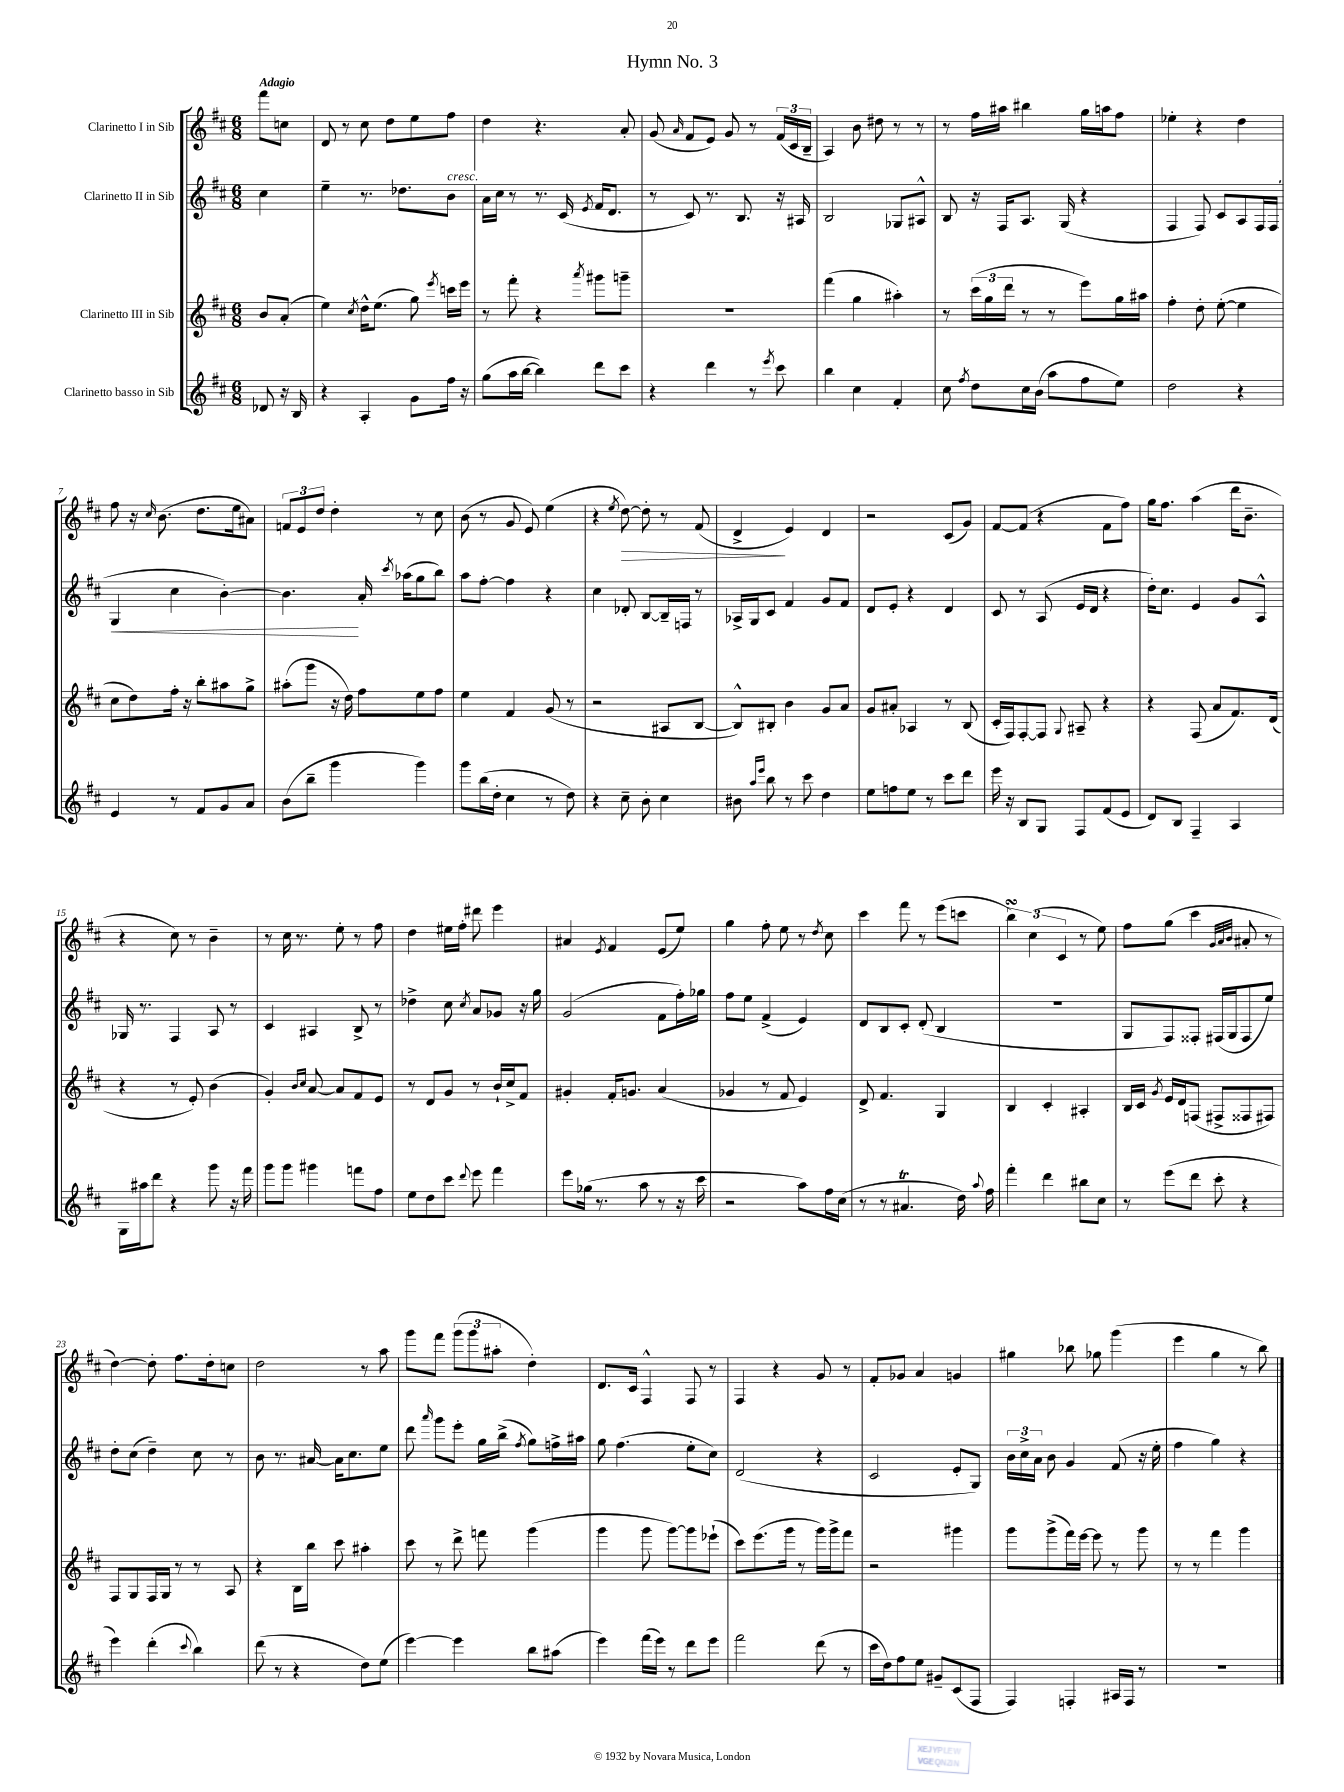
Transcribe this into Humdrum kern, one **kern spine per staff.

**kern	**kern	**kern	**dynam	**kern	**dynam
*part4	*part3	*part2	*part2	*part1	*part1
*staff4	*staff3	*staff2	*staff2	*staff1	*staff1
*I"Clarinetto basso in Sib	*I"Clarinetto III in Sib	*I"Clarinetto II in Sib	*	*I"Clarinetto I in Sib	*
*clefG2	*clefG2	*clefG2	*	*clefG2	*
*k[f#c#]	*k[f#c#]	*k[f#c#]	*	*k[f#c#]	*
*M6/8	*M6/8	*M6/8	*	*M6/8	*
=	=	=	=	=	=
!	!	!	!	!LO:TX:a:B:t=Adagio	!
8d-X/	8b/L	4cc#\	.	8fff#\L	.
16r	(8a'/J	.	.	8ccn\J	.
16B/	.	.	.	.	.
=1	=1	=1	=1	=1	=1
4r	4ee\)	4ee~\	.	8d/	.
.	.	.	.	8r	.
.	8qcc#/	.	.	.	.
4A'/	16dd^^\KL	8.r	.	8cc#\	.
.	(8.ee\J	.	.	.	.
.	.	.	.	8dd\L	.
.	.	8.dd-X\L	.	.	.
8g\L	8gg\)	.	.	8ee\	.
.	8qeee/	.	.	.	.
!	!	!LO:TX:a:i:t=cresc.	!	!	!
16ff#\Jk	16cccn\LL	8b\J	.	8ff#\J	.
16r	16eee\JJ	.	.	.	.
=2	=2	=2	=2	=2	=2
(8gg\L	8r	16a\LL	.	4dd\	.
.	.	16cc#\JJ	.	.	.
16aa\L	8fff#'\	8r	.	.	.
[16bb\JJ	.	.	.	.	.
4bb\])	4r	8.r	.	4.r	.
.	.	(16c#/	.	.	.
.	8qaaa/	8qe/	.	.	.
8ddd\L	8ggg#X\L	16f#/KL	.	.	.
.	.	8.d/J	.	.	.
8ccc#\J	8gggn~\J	.	.	8a'/	.
=3	=3	=3	=3	=3	=3
4r	2.r	8r	.	(8g/	.
.	.	.	.	16qqa/	.
.	.	8c#/)	.	8f#/L	.
4ddd\	.	8.r	.	8e/J)	.
.	.	.	.	8g/	.
.	.	8.B/	.	.	.
8r	.	.	.	8r	.
8qeee/	.	.	.	.	.
8ccc#\	.	16r	.	(24f#/LL	.
.	.	.	.	24c#/	.
.	.	16A#X/	.	.	.
.	.	.	.	24B~/JJ	.
=4	=4	=4	=4	=4	=4
4bb\	(4fff#\	2B/	.	4A/)	.
4cc#\	4gg\	.	.	8b\	.
.	.	.	.	8dd#X\	.
4f#'/	4aa#X'\)	8G-X/L	.	8r	.
.	.	8A#X^^/J	.	8r	.
=5	=5	=5	=5	=5	=5
8cc#\	8r	8B/	.	8r	.
8qff#/	.	.	.	.	.
8dd\L	(24ccc#\LL	16r	.	16ff#\LL	.
.	24gg\	.	.	.	.
.	.	16F#/KL	.	16aa#X\JJ	.
.	24ddd\JJ	.	.	.	.
16cc#\L	8r	8.A/J	.	4bb#X\	.
(16b\JJ	.	.	.	.	.
8aa\L	8r	.	.	.	.
.	.	(16G/	.	.	.
8ff#\	8eee\L)	4r	.	16gg\LL	.
.	.	.	.	16aan\J	.
8ee\J)	16gg\L	.	.	8ff#\J	.
.	16aa#X\JJ	.	.	.	.
=6	=6	=6	=6	=6	=6
2dd\	4ff#'\	4F#/	.	4ee-X'\	.
.	8dd'\	8F#/)	.	4r	.
.	([8ee'\	8c#/L	.	.	.
4r	4ee\]	8A/	.	4dd\	.
.	.	16F#/L	.	.	.
.	.	(16F#/JJ	.	.	.
!!LO:LB:g=z
=7	=7	=7	=7	=7	=7
!	!	!	!LO:HP:b	!	!
4e/	8cc#\L	4G/	<	8ff#\	.
.	8dd\)	.	.	16r	.
.	.	.	.	16qqcc#/	.
.	.	.	.	(8.b\	.
8r	16ff#'\Jk	4cc#\	.	.	.
.	16r	.	.	.	.
8f#/L	8bb'\L	.	.	8.dd\L	.
8g/	8aa#X\	[4b'\)	.	.	.
.	.	.	.	16ee\k	.
8a/J	8gg^\J	.	.	8a#X\J)	.
=8	=8	=8	=8	=8	=8
(8b\L	(8aa#X'\L	4.b\]	.	12fn/L	.
.	.	.	.	12e/	.
8bb~\J	8ggg\J	.	.	.	.
.	.	.	.	12dd/J	.
4ggg\	16r	.	.	4dd'\	.
.	16dd\)	.	.	.	.
.	8ff#\L	16a'/	[	.	.
.	.	8qccc#/	.	.	.
.	.	(16aa-X\KL	.	.	.
4ggg\)	8ee\	8gg\	.	8r	.
.	8ff#\J	8bb\J)	.	8cc#\	.
=9	=9	=9	=9	=9	=9
8ggg\L	4ee\	8aa\L	.	(8b\	.
(16bb\L	.	[8ff#'\J	.	8r	.
16dd'\JJ	.	.	.	.	.
4cc#\	4f#/	4ff#\]	.	8g/	.
.	.	.	.	8e/)	.
8r	(8g/	4r	.	(4ee\	.
8dd\)	8r	.	.	.	.
=10	=10	=10	=10	=10	=10
4r	2r	4cc#\	.	4r	.
.	.	.	.	8qee/	.
!	!	!	!	!	!LO:HP:b
8cc#~\	.	8d-X'/	.	[8dd\)	>
8b'\	.	[8B/L	.	8dd'\]	.
4cc#\	8A#X/L	16B~/L]	.	8r	.
.	.	16Fn/JJ	.	.	.
.	[8B/J	8r	.	(8f#/	.
=11	=11	=11	=11	=11	=11
8b#X\	8B^^/L])	16A-X^/LL	.	4d^/	.
.	.	16G/J	.	.	.
16qqaa/LL	.	.	.	.	.
16qqeee/JJ	.	.	.	.	.
8bb\	8B#X'/J	8c#/J	.	.	.
8r	4b\	4f#/	.	4e/)	]
8ccc#\	.	.	.	.	.
4dd\	8g/L	8g/L	.	4d/	.
.	8a/J	8f#/J	.	.	.
=12	=12	=12	=12	=12	=12
8ee\L	8g/L	8d/L	.	2r	.
8ffn\	8a#X'/J	8e'/J	.	.	.
8ee\J	4A-X/	4r	.	.	.
8r	.	.	.	.	.
8ccc#\L	8r	4d/	.	(8c#/L	.
8ddd\J	(8B/	.	.	8g/J)	.
=13	=13	=13	=13	=13	=13
16eee\	16c#'/LL	8c#/	.	[8f#/L	.
16r	16F#/J)	.	.	.	.
8B/L	[8F#'/	8r	.	(8f#/J]	.
8G/J	8F#/J]	(8A/	.	4r	.
.	8qqG/	.	.	.	.
8F#/L	8A#X~/	16e/LL	.	.	.
.	.	16d/JJ	.	.	.
(8f#/	4r	4r	.	8f#\L	.
8e/J	.	.	.	8ff#\J)	.
=14	=14	=14	=14	=14	=14
8d/L)	4r	16dd'\KL)	.	16gg\KL	.
.	.	8.cc#\J	.	8.ff#\J	.
8B/J	.	.	.	.	.
4F#~/	(8F#/	4e/	.	(4aa\	.
.	8a/L	.	.	.	.
4A/	8.f#/)	8g/L	.	16ddd\KL	.
.	.	.	.	8.b~\J	.
.	.	8A^^/J	.	.	.
.	(16d/Jk	.	.	.	.
!!LO:LB:g=z
=15	=15	=15	=15	=15	=15
16G\LL	4r	16G-X/	.	4r	.
16aa#X\J	.	8.r	.	.	.
8ddd\J	.	.	.	.	.
4r	8r	4F#/	.	8cc#\)	.
.	8e'/)	.	.	8r	.
8ggg\	(4b\	8A/	.	4b~\	.
16r	.	8r	.	.	.
16fff#\	.	.	.	.	.
=16	=16	=16	=16	=16	=16
8ggg\L	4g'/)	4c#/	.	8r	.
8ggg\J	.	.	.	16cc#\	.
.	.	.	.	8.r	.
.	16qqb/LL	.	.	.	.
.	16qqcc#/JJ	.	.	.	.
4ggg#X\	[8a/	4A#X/	.	.	.
.	8a/L]	.	.	8ee'\	.
8fffn\L	8f#/	8B^/	.	8r	.
8ff#\J	8e/J	8r	.	8ff#\	.
=17	=17	=17	=17	=17	=17
8ee\L	8r	4dd-X^\	.	4dd\	.
8dd\	8d/L	.	.	.	.
8ccc#\J	8g/J	8cc#\	.	16ee#X\LL	.
.	.	.	.	16ff#'\JJ	.
8qqddd/	.	8qcc#/	.	.	.
8eee\	8r	8a/L	.	8ddd#X\	.
4fff#\	16b`/LL	8g-X/J	.	4eee\	.
.	16cc#^/J	.	.	.	.
.	8f#/J	16r	.	.	.
.	.	16gg\	.	.	.
=18	=18	=18	=18	=18	=18
8eee\L	4g#X'/	(2g/	.	4a#X/	.
(16gg-X\Jk	.	.	.	.	.
8.r	.	.	.	.	.
.	.	.	.	8qe/	.
.	16f#'/KL	.	.	4f#/	.
.	8.gn/J	.	.	.	.
8aa\	.	.	.	.	.
8r	(4a/	8f#\L	.	(8e/L	.
16r	.	16ff#'\L)	.	8ee/J)	.
16ccc#\	.	16gg-X\JJ	.	.	.
=19	=19	=19	=19	=19	=19
2r	4g-X/	8ff#\L	.	4gg\	.
.	.	8ee\J	.	.	.
.	8r	(4f#^/	.	8ff#'\	.
.	8f#/	.	.	8ee\	.
8aa\L)	4e/)	4e/)	.	8r	.
.	.	.	.	8qdd/	.
16ff#\L	.	.	.	8cc#\	.
(16cc#\JJ	.	.	.	.	.
=20	=20	=20	=20	=20	=20
8r	8d^/	8d/L	.	4ccc#\	.
8r	4.f#/	8B/	.	.	.
4.a#Xt/	.	8c#'/J	.	8fff#\	.
.	.	(8d'/	.	8r	.
.	4G/	4B/	.	(8eee\L	.
16dd\)	.	.	.	8cccn\J	.
8qqaa/	.	.	.	.	.
16ff#\	.	.	.	.	.
=21	=21	=21	=21	=21	=21
4fff#'\	4B/	2.r	.	6bbsSSS\)	.
.	.	.	.	(6cc#\	.
4ddd\	4c#'/	.	.	.	.
.	.	.	.	6c#/	.
8bb#X\L	4A#X'/	.	.	8r	.
8cc#\J	.	.	.	8ee\)	.
=22	=22	=22	=22	=22	=22
8r	16B/LL	8G/L	.	8ff#\L	.
.	16c#/JJ	.	.	.	.
.	8qg/	.	.	.	.
(8eee\L	16e/LL	8F#/)	.	(8gg\J	.
.	16d/J	.	.	.	.
8ddd\J	(8Fn/J	8F##X'/J	.	4ccc#\	.
8ccc#'\	8F#X^/L	(16F#X/LL	.	.	.
.	.	16G/J	.	.	.
.	.	.	.	32qqg/LLL	.
.	.	.	.	32qqa/	.
.	.	.	.	32qqb/JJJ	.
4r	8F##X/	8F#/	.	8a#X'/	.
.	8F#X/J)	8ee/J)	.	8r	.
!!LO:LB:g=z
=23	=23	=23	=23	=23	=23
4eee\)	8F#/L	8dd'\L	.	[4dd\)	.
.	8G/	(8cc#\J	.	.	.
(4ddd'\	16F#/L	4dd~\)	.	8dd'\]	.
.	16G/JJ	.	.	.	.
.	8r	.	.	8.ff#\L	.
8qqccc#/	.	.	.	.	.
4bb\)	8r	8cc#\	.	.	.
.	.	.	.	16dd'\k	.
.	8A/	8r	.	8ccn\J	.
=24	=24	=24	=24	=24	=24
(8ddd\	4r	8b\	.	2dd\	.
8r	.	8.r	.	.	.
4r	16B\LL	.	.	.	.
.	16bb\JJ	[16a#X/	.	.	.
.	8ccc#\	16a#\KL]	.	.	.
.	.	8.cc#\	.	.	.
8dd\L)	4aa#X'\	.	.	8r	.
(8ee\J	.	8ee\J	.	8aa\	.
=25	=25	=25	=25	=25	=25
[4eee\)	8ccc#\	8ddd\	.	8ggg\L	.
.	.	16qqaaa/	.	.	.
.	8r	8ggg\L	.	8fff#\J	.
4eee\]	8ddd^\	8eee'\J	.	(12ggg\L	.
.	.	.	.	12ggg\	.
.	8fffn\	16gg\LL	.	.	.
.	.	.	.	12aa#X'\J	.
.	.	(16bb^\JJ	.	.	.
.	.	8qff#/	.	.	.
8bb\L	(4ggg\	8gg\L)	.	4dd'\)	.
(8aa#X\J	.	16ffn^\L	.	.	.
.	.	16aa#X\JJ	.	.	.
=26	=26	=26	=26	=26	=26
4eee\)	4ggg\	8gg\	.	8.d/L	.
.	.	(4.ff#\	.	.	.
.	.	.	.	16c#/Jk	.
(16fff#\LL	8ggg\	.	.	4F#^^/	.
16eee\JJ)	.	.	.	.	.
8r	[8ggg\L)	.	.	.	.
8ddd\L	8ggg\]	8ee'\L	.	8F#/	.
8eee\J	(8eee-X`\J	8cc#\J)	.	8r	.
=27	=27	=27	=27	=27	=27
2fff#\	8ccc#\L)	(2d/	.	4F#/	.
.	(8.eee\	.	.	.	.
.	.	.	.	4r	.
.	16ggg\Jk	.	.	.	.
.	8r	.	.	.	.
(8ddd\	16ggg\LL)	4r	.	8g/	.
.	16ggg^\J	.	.	.	.
8r	8fff#\J	.	.	8r	.
=28	=28	=28	=28	=28	=28
16ccc#\LL	2r	2c#/	.	8f#'/L	.
16dd\J)	.	.	.	.	.
8ff#\	.	.	.	8g-X/J	.
8ee\J	.	.	.	4a/	.
8g#X~/L	.	.	.	.	.
(8c#/	4ggg#X\	8e'/L	.	4gn/	.
8F#/J	.	8G/J)	.	.	.
=29	=29	=29	=29	=29	=29
4F#/)	8ggg\L	24b\LL	.	4gg#X\	.
.	.	24cc#^\	.	.	.
.	.	24a\JJ	.	.	.
.	(8ggg^\	8b\	.	.	.
4Fn'/	16fff#\L)	4g/	.	8bb-X\	.
.	[16eee\JJ	.	.	.	.
.	8eee\]	.	.	8gg-X\	.
16A#X/LL	8r	(8f#/	.	(4ggg\	.
16F/JJ	.	.	.	.	.
8r	8ggg\	16r	.	.	.
.	.	16ee'\	.	.	.
=30	=30	=30	=30	=30	=30
2.r	8r	4ff#\	.	4eee\	.
.	8r	.	.	.	.
.	4fff#\	4gg\)	.	4gg\	.
.	4ggg\	4r	.	8r	.
.	.	.	.	8bb\)	.
==	==	==	==	==	==
*-	*-	*-	*-	*-	*-
